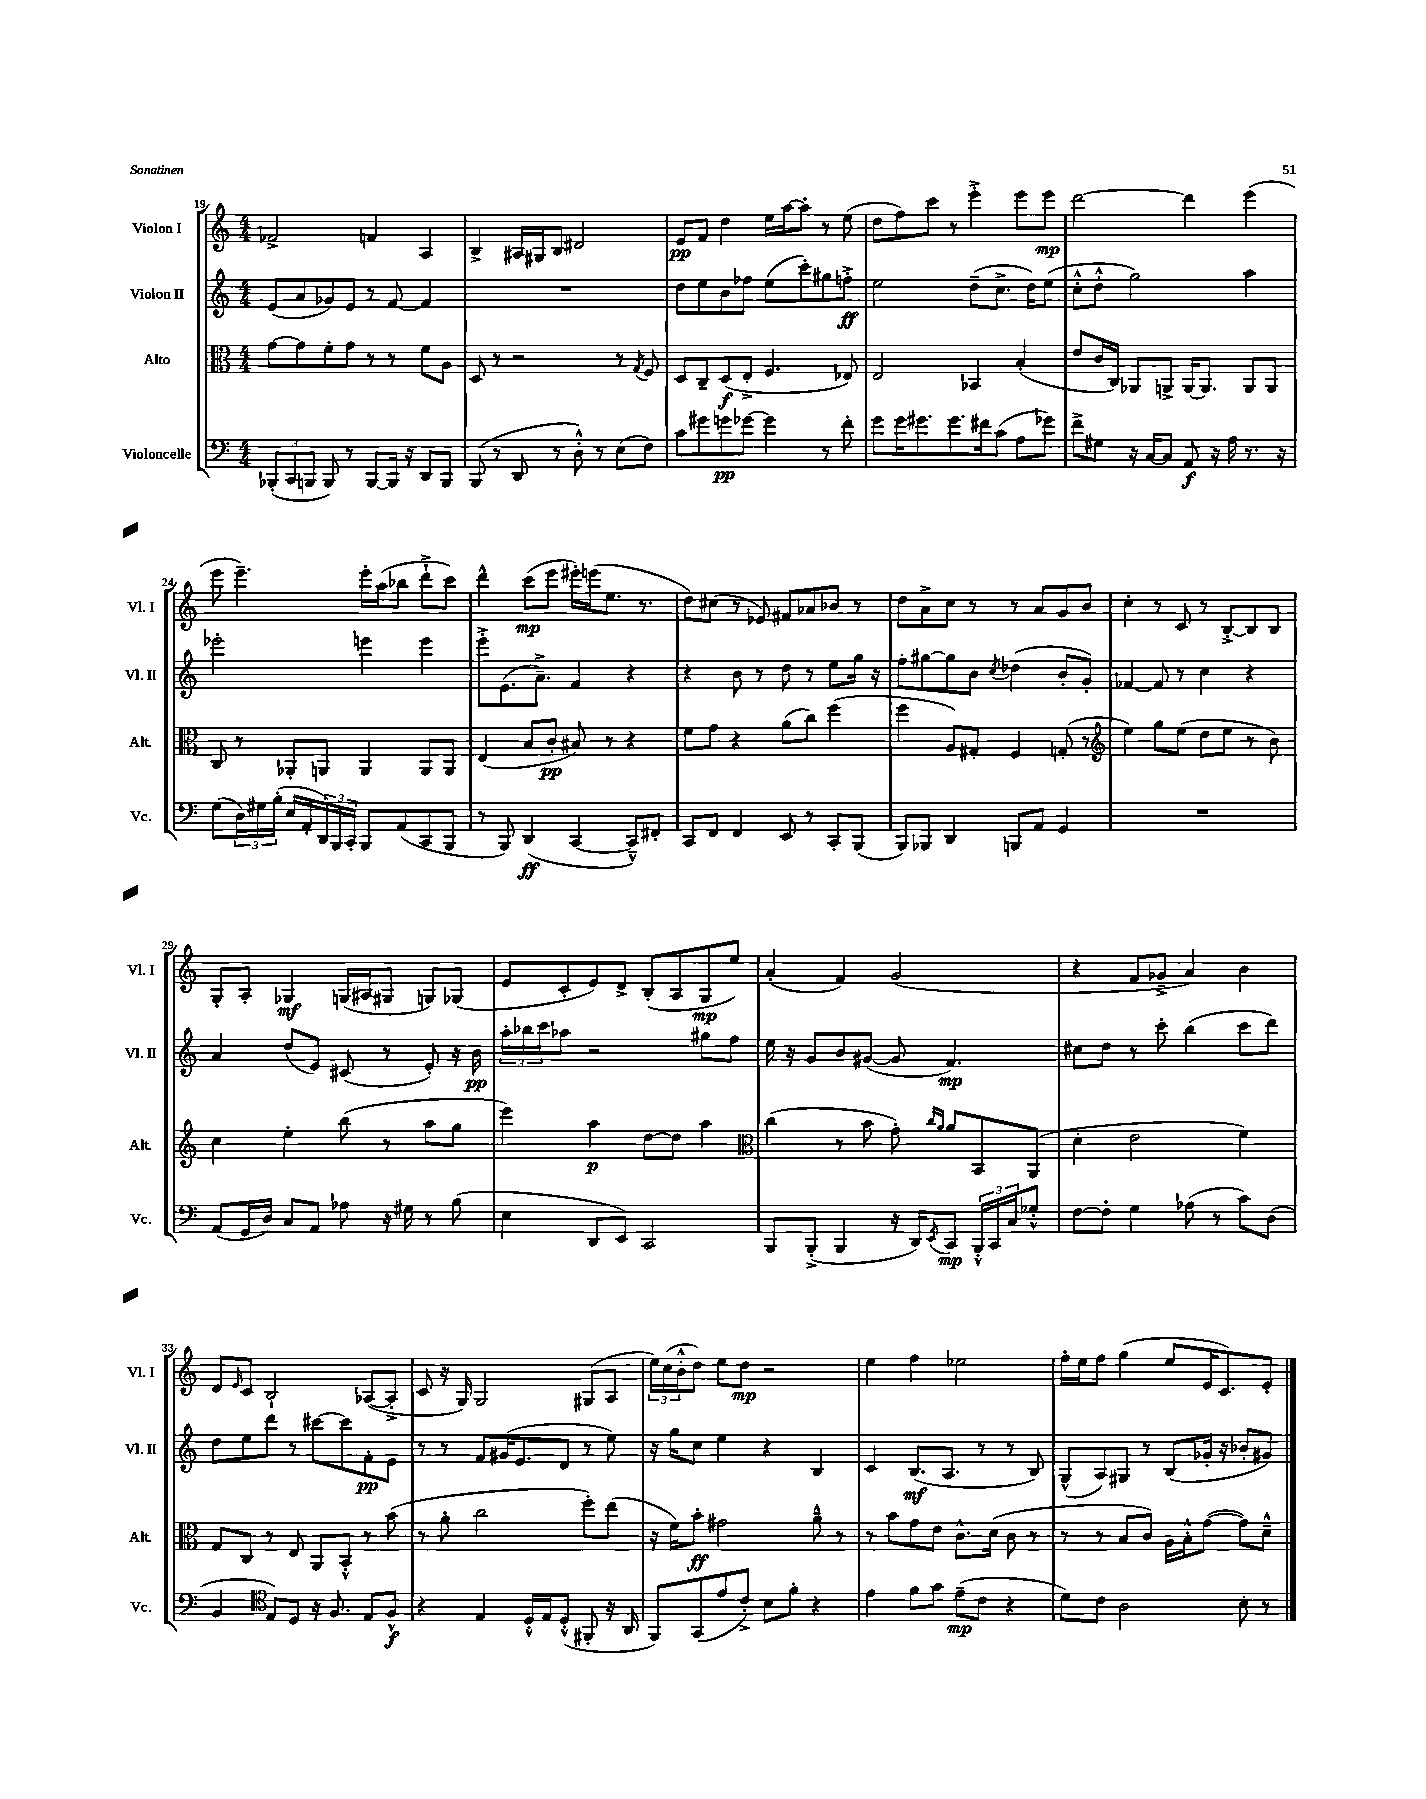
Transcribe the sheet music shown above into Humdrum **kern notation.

**kern	**dynam	**kern	**dynam	**kern	**dynam	**kern	**dynam
*part4	*part4	*part3	*part3	*part2	*part2	*part1	*part1
*staff4	*staff4	*staff3	*staff3	*staff2	*staff2	*staff1	*staff1
*I"Violoncelle	*	*I"Alto	*	*I"Violon II	*	*I"Violon I	*
*I'Vc.	*	*I'Alt.	*	*I'Vl. II	*	*I'Vl. I	*
*clefF4	*	*clefC3	*	*clefG2	*	*clefG2	*
*k[]	*	*k[]	*	*k[]	*	*k[]	*
*M4/4	*	*M4/4	*	*M4/4	*	*M4/4	*
=19	=19	=19	=19	=19	=19	=19	=19
(12BBB-X'/L	.	[8g\L	.	(8e/L	.	2f-X^/	.
12CC/	.	.	.	.	.	.	.
.	.	8g\]	.	8a/	.	.	.
12BBBn/J	.	.	.	.	.	.	.
8BBB/)	.	8f'\	.	8g-X/)	.	.	.
8r	.	8g\J	.	8e/J	.	.	.
[8BBB/L	.	8r	.	8r	.	4fn/	.
16BBB/Jk]	.	8r	.	[8f/	.	.	.
16r	.	.	.	.	.	.	.
8DD/L	.	8f\L	.	4f/]	.	4A/	.
8BBB/J	.	8A\J	.	.	.	.	.
=20	=20	=20	=20	=20	=20	=20	=20
(8BBB/	.	8D/	.	1r	.	4B^/	.
8r	.	8r	.	.	.	.	.
8DD/	.	2r	.	.	.	16A#X/LL	.
.	.	.	.	.	.	16G#X/J	.
8r	.	.	.	.	.	8B/J	.
8D'^^\)	.	.	.	.	.	2d#X/	.
8r	.	.	.	.	.	.	.
(8E\L	.	8r	.	.	.	.	.
.	.	8qG/	.	.	.	.	.
8F\J)	.	8F/	.	.	.	.	.
=21	=21	=21	=21	=21	=21	=21	=21
8c\L	.	8D/L	.	8dd\L	.	8e/L	pp
8g#X\	.	8C~/	.	8ee\	.	8f/J	.
8gn\	pp	(8D/	f	8b\	.	4dd\	.
[8g-X\J	.	8E'^/J	.	8ff-X\J	.	.	.
4g-\]	.	4.F/	.	(8ee\L	.	16ee\LL	.
.	.	.	.	.	.	[16aa\J	.
.	.	.	.	8ccc'\)	.	8aa'\J]	.
8r	.	.	.	8gg#X\	.	8r	.
8f'\	.	8E-X/)	.	8ffn'^\J	ff	(8ee\	.
=22	=22	=22	=22	=22	=22	=22	=22
8g\L	.	2E/	.	2ee\	.	8dd\L	.
16g\K	.	.	.	.	.	8ff\)	.
8.g#X\	.	.	.	.	.	.	.
.	.	.	.	.	.	8ccc\J	.
8.g#\	.	.	.	.	.	8r	.
.	.	4BB-X/	.	(8dd~\L	.	4eee'^\	.
16f#X\k	.	.	.	.	.	.	.
(8c\J	.	.	.	8.cc^\J	.	.	.
8A\L	.	(4B'/	.	.	.	8eee\L	.
.	.	.	.	16dd\KL)	.	.	.
8g-X\J)	.	.	.	(8ee\J	.	8eee\J	mp
=23	=23	=23	=23	=23	=23	=23	=23
8f^\L	.	8e/L	.	8cc'^^\L	.	[2ddd\	.
8G#X\J	.	16c/L	.	8dd'^^\J	.	.	.
.	.	16C/JJ)	.	.	.	.	.
16r	.	8AA-X/L	.	2gg\)	.	.	.
[16C/KL	.	.	.	.	.	.	.
8C/J]	.	8AAn^/J	.	.	.	.	.
8AA/	f	[16AA/KL	.	.	.	4ddd\]	.
.	.	8.AA/J]	.	.	.	.	.
16r	.	.	.	.	.	.	.
16A\	.	.	.	.	.	.	.
8.r	.	8AA/L	.	4aa\	.	(4eee\	.
.	.	8AA/J	.	.	.	.	.
16r	.	.	.	.	.	.	.
!!LO:LB:g=z
=24	=24	=24	=24	=24	=24	=24	=24
(8G\L	.	8C/	.	2eee-X'\	.	8eee\	.
24D\L)	.	8r	.	.	.	4.eee~\)	.
24G#X\	.	.	.	.	.	.	.
(24B'\JJ	.	.	.	.	.	.	.
16E/LL	.	8AA-X'/L	.	.	.	.	.
16AA'/	.	.	.	.	.	.	.
24DD/)	.	8AAn/J	.	.	.	.	.
24BBB/	.	.	.	.	.	.	.
24CC'/JJ	.	.	.	.	.	.	.
8BBB/L	.	4AA/	.	4eeen\	.	16eee'\LL	.
.	.	.	.	.	.	(16aa\J	.
(8AA/	.	.	.	.	.	8bb-X\J	.
8CC/	.	8AA/L	.	4eee\	.	8ddd`^\L	.
8BBB/J	.	8AA/J	.	.	.	8ccc\J)	.
=25	=25	=25	=25	=25	=25	=25	=25
8r	.	(4E/	.	8eee'^\L	.	4ddd^^\	.
8BBB/)	.	.	.	(8.e\	.	.	.
(4DD/	ff	8B/L	.	.	.	(8ccc\L	mp
.	.	.	.	8.a~^\J)	.	.	.
.	.	8c'/J	pp	.	.	8eee\J	.
[4CC/	.	8B#X/)	.	4f/	.	16eee#X'\LL)	.
.	.	.	.	.	.	(16eeen\J	.
.	.	8r	.	.	.	8.ee\J	.
8CC~^^/L])	.	4r	.	4r	.	.	.
.	.	.	.	.	.	8.r	.
8FF#X'/J	.	.	.	.	.	.	.
=26	=26	=26	=26	=26	=26	=26	=26
8CC/L	.	8f\L	.	4r	.	8dd\L)	.
8FF/J	.	8g\J	.	.	.	(8cc#X\J	.
4FF/	.	4r	.	8b\	.	8r	.
.	.	.	.	8r	.	8e-X/)	.
8EE/	.	(8a\L	.	8dd\	.	8f#X/L	.
8r	.	8cc\J)	.	8r	.	8a-X/	.
8CC'/L	.	(4ff\	.	8ee\L	.	8b-X/J	.
(8BBB/J	.	.	.	16gg\Jk	.	8r	.
.	.	.	.	16r	.	.	.
=27	=27	=27	=27	=27	=27	=27	=27
8BBB/L)	.	4ff\	.	8ff'\L	.	8dd\L	.
8BBB-X/J	.	.	.	[8gg#X\	.	8a^\	.
4DD/	.	8A/L)	.	8gg#\]	.	8cc\J	.
.	.	8G#X'/J	.	8b\J	.	8r	.
.	.	.	.	8qcc/	.	.	.
8BBBn/L	.	4F/	.	(4dd-X\	.	8r	.
8AA/J	.	.	.	.	.	8a/L	.
4GG/	.	(8Gn'/	.	8b'/L	.	8g/	.
.	.	8r	.	8g'/J)	.	8b/J	.
=28	=28	=28	=28	=28	=28	=28	=28
*	*	*clefG2	*	*	*	*	*
1r	.	4ee\)	.	[4f-X/	.	4cc'\	.
.	.	8gg\L	.	8f-/]	.	8r	.
.	.	(8ee\J	.	8r	.	8c/	.
.	.	8dd\L	.	4cc\	.	8r	.
.	.	8ee\J	.	.	.	[8B'^/L	.
.	.	8r	.	4r	.	8B/]	.
.	.	8b\)	.	.	.	8B/J	.
!!LO:LB:g=z
=29	=29	=29	=29	=29	=29	=29	=29
(8AA/L	.	4cc\	.	4a/	.	8G'/L	.
16GG/L	.	.	.	.	.	8A'/J	.
16D/JJ)	.	.	.	.	.	.	.
8C/L	.	4ee'\	.	(8dd/L	.	4G-X/	mf
8AA/J	.	.	.	8e/J)	.	.	.
8A-X\	.	(8bb\	.	(8c#X/	.	(16Gn/LL	.
.	.	.	.	.	.	16A#X/J	.
16r	.	8r	.	8r	.	8G#X/J	.
16G#X\	.	.	.	.	.	.	.
8r	.	8aa\L	.	8e'/)	.	8Gn/L)	.
(8B\	.	8gg\J	.	16r	.	(8G-X/J	.
.	.	.	.	16b\	pp	.	.
=30	=30	=30	=30	=30	=30	=30	=30
4E\	.	4eee\)	.	24aa'\LL	.	8e/L	.
.	.	.	.	24bb-X\	.	.	.
.	.	.	.	24ccc\J	.	.	.
.	.	.	.	8aa-X\J	.	8c'/	.
8DD/L	.	4aa\	p	2r	.	8e/)	.
8EE/J)	.	.	.	.	.	8d^/J	.
2CC/	.	[8dd\L	.	.	.	(8B'/L	.
.	.	8dd\J]	.	.	.	8A/	.
.	.	4aa\	.	8gg#X\L	.	8G/	mp
.	.	.	.	8ff\J	.	8ee/J)	.
=31	=31	=31	=31	=31	=31	=31	=31
*	*	*clefC3	*	*	*	*	*
8BBB/L	.	(4cc\	.	16ee\	.	(4a'/	.
.	.	.	.	16r	.	.	.
(8BBB'^/J	.	.	.	8g/L	.	.	.
4BBB/	.	8r	.	8b/	.	4f/)	.
.	.	8b\	.	([8g#X/J	.	.	.
16r	.	8g'\)	.	8g#/]	.	(2g/	.
16DD/KL)	.	.	.	.	.	.	.
.	.	16qqcc/LL	.	.	.	.	.
8qEE/	.	16qqa/JJ	.	.	.	.	.
8CC/J	mp	8a/L	.	4.f/)	mp	.	.
24BBB'^^/LL	.	8BB/	.	.	.	.	.
24CC/	.	.	.	.	.	.	.
24C/J	.	.	.	.	.	.	.
8G-X'^^/J	.	(8AA/J	.	.	.	.	.
=32	=32	=32	=32	=32	=32	=32	=32
[8F\L	.	4d'\	.	8cc#X\L	.	4r	.
8F'\J]	.	.	.	8dd\J	.	.	.
4G\	.	2e\	.	8r	.	8f/L	.
.	.	.	.	8ccc'\	.	8g-X~^/J	.
(8A-X\	.	.	.	(4bb\	.	4a/)	.
8r	.	.	.	.	.	.	.
8c\L)	.	4f\)	.	8ccc\L	.	4b\	.
(8D\J	.	.	.	8ddd\J)	.	.	.
!!LO:LB:g=z
=33	=33	=33	=33	=33	=33	=33	=33
4BB/	.	8G/L	.	8dd\L	.	8d/L	.
.	.	.	.	.	.	16qqe/	.
.	.	8C/J	.	8ee\	.	8c/J	.
*clefC4	*	*	*	*	*	*	*
8E/L)	.	8r	.	8ddd\J	.	2B`/	.
8D/J	.	8E/	.	8r	.	.	.
16r	.	8AA/L	.	[8ccc#X\L	.	.	.
8.F/	.	.	.	.	.	.	.
.	.	8BB'^^/J	.	8ccc#\]	.	.	.
8E/L	.	8r	.	8f'\	pp	([8A-X/L	.
8F^^/J	f	(8b\	.	8e\J	.	8A-'^/J]	.
=34	=34	=34	=34	=34	=34	=34	=34
4r	.	8r	.	8r	.	8c/	.
.	.	8a'\	.	8r	.	16r	.
.	.	.	.	.	.	16G/)	.
4E/	.	2cc\	.	8f/L	.	2G/	.
.	.	.	.	(16g#X/K	.	.	.
.	.	.	.	8.e/	.	.	.
16D'^^/LL	.	.	.	.	.	.	.
16E/J	.	.	.	.	.	.	.
(8D'^^/J	.	.	.	8d/J	.	.	.
8FF#X'/	.	8ff'\L)	.	8r	.	(8G#X/L	.
16r	.	(8ee\J	.	8ee\)	.	8A/J	.
16AA/	.	.	.	.	.	.	.
=35	=35	=35	=35	=35	=35	=35	=35
8FF/L)	.	16r	.	16r	.	24ee\LL)	.
.	.	.	.	.	.	(24cc\	.
.	.	16f\KL)	.	16gg\KL	.	.	.
.	.	.	.	.	.	24b'^^\J	.
(8GG/	.	8b'\J	ff	8cc\J	.	8dd\J)	.
8e/	.	2g#X\	.	4ee\	.	8ee\L	.
8c'^/J)	.	.	.	.	.	8dd\J	mp
8B\L	.	.	.	4r	.	2r	.
8f'\J	.	.	.	.	.	.	.
4r	.	8a~^^\	.	4B/	.	.	.
.	.	8r	.	.	.	.	.
=36	=36	=36	=36	=36	=36	=36	=36
4e\	.	8r	.	4c/	.	4ee\	.
.	.	8b\L	.	.	.	.	.
8f\L	.	8g\	.	(8.B/L	mf	4ff\	.
8g\J	.	8e\J	.	.	.	.	.
.	.	.	.	8.A/J	.	.	.
(8e~\L	mp	8.c^^\L	.	.	.	2ee-X\	.
8c\J	.	.	.	8r	.	.	.
.	.	(16d\Jk	.	.	.	.	.
4r	.	8c\	.	8r	.	.	.
.	.	8r	.	8B/)	.	.	.
=37	=37	=37	=37	=37	=37	=37	=37
8d\L)	.	8r	.	(8G^^/L	.	16ff'\LL	.
.	.	.	.	.	.	16ee\J	.
8c\J	.	8r	.	8A/)	.	8ff\J	.
2A\	.	8B/L	.	8G#X/J	.	(4gg\	.
.	.	8c/J)	.	8r	.	.	.
.	.	16A\LL	.	(8B/L	.	8ee/L	.
.	.	16B'^^\J	.	.	.	.	.
.	.	([8g\J	.	16g-X'/Jk	.	16e/K	.
.	.	.	.	16r	.	8.c/)	.
8B'\	.	8g\L])	.	8b-X'/L	.	.	.
8r	.	8d~^^\J	.	8g#X/J)	.	8e'/J	.
==	==	==	==	==	==	==	==
*-	*-	*-	*-	*-	*-	*-	*-
